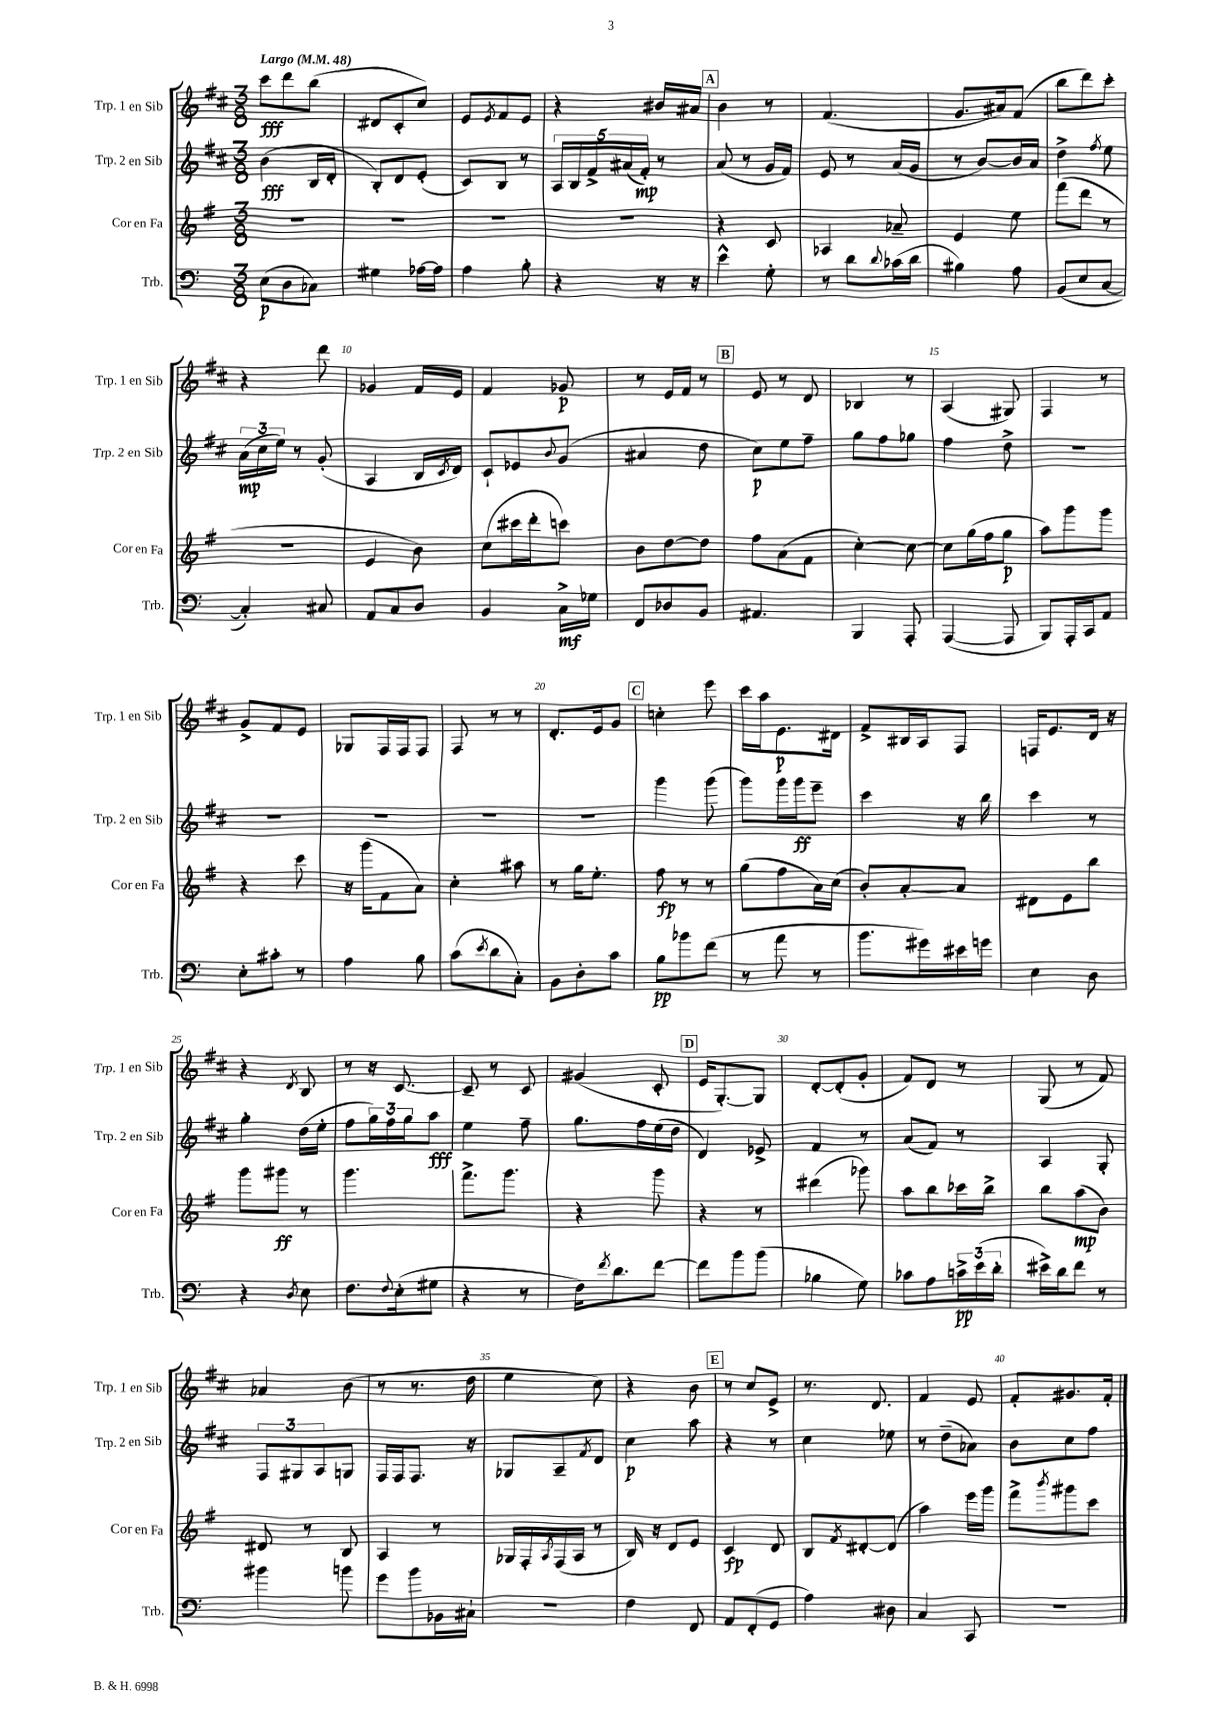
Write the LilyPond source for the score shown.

<<
\new StaffGroup <<
\new Staff = "s0" \with { instrumentName = "Trp. 1 en Sib" shortInstrumentName = "Trp. 1 en Sib" } {
    \clef treble \key d \major \numericTimeSignature \time 3/8 \tempo "Largo" 4 = 48
    cis'''8\fff d'''8 b''8( |
    dis'8 cis'8-. cis''8) |
    e'8 \acciaccatura { e'8 } fis'8 e'8 |
    r4 bis'16 ais'16 |
    \mark \markup { \box "A" } b'4 r8 |
    fis'4.( |
    g'8. ais'16) fis'8( |
    b''8 d'''8) cis'''8-. |
    r4 d'''8 |
    ges'4 fis'16 e'16 |
    fis'4 ges'8\p |
    r8 e'16 fis'16 r8 |
    \mark \markup { \box "B" } e'8 r8 d'8 |
    bes4 r8 |
    a4( gis8) |
    fis4 r8 |
    g'8-> fis'8 e'8 |
    ges8 fis16 fis16 fis8 |
    fis8 r8 r8 |
    d'8.-. e'16 g'8 |
    \mark \markup { \box "C" } c''4-. e'''8 |
    cis'''16 a''16 e'8.\p dis'16 |
    fis'8-> bis16 a16 fis8 |
    f16 e'8. d'16 r16 |
    r4 \acciaccatura { d'8 } b8 |
    r8 r16 cis'8.~ |
    cis'8-- r8 cis'8 |
    gis'4( cis'8-. |
    \mark \markup { \box "D" } e'16 g8.~-.) g8 |
    d'8~-. d'8-.( g'8-. |
    fis'8) d'8 r8 |
    g8( r8 fis'8) |
    aes'4 b'8( |
    r8 r8. d''16 |
    e''4 cis''8) |
    r4 b'8 |
    \mark \markup { \box "E" } r8 cis''8 e'8-> |
    r8. d'8. |
    fis'4 e'8 |
    fis'8-. gis'8. fis'16-. \bar "|." |
}
\new Staff = "s1" \with { instrumentName = "Trp. 2 en Sib" shortInstrumentName = "Trp. 2 en Sib" } {
    \clef treble \key d \major \numericTimeSignature \time 3/8
    b'4\fff( b16 d'16-. |
    b8-.) d'8 e'8-.( |
    cis'8) b8 r8 |
    \tuplet 5/4 { a16 b16 fis'16-> ais'16( fis'16-.\mp) } r8 |
    \mark \markup { \box "A" } a'8( r8 g'16 fis'16) |
    e'8 r8 a'16( g'16 |
    r8 b'8~) b'16 a'16 |
    d''4-> \acciaccatura { fis''8 } e''8 |
    \tuplet 3/2 { a'16\mp( cis''16 e''16) } r8 g'8-.( |
    a4 b16 \acciaccatura { cis'8 } d'16) |
    cis'8-! ees'8 \appoggiatura { b'8 } g'8( |
    ais'4 d''8 |
    \mark \markup { \box "B" } cis''8\p) e''8 fis''8-- |
    g''8 fis''8 ges''8 |
    fis''4 d''8-> |
    R4. |
    R4. |
    R4. |
    R4. |
    R4. |
    \mark \markup { \box "C" } g'''4 g'''8( |
    g'''8) g'''16 g'''16\ff e'''8-- |
    cis'''4 r16 b''16 |
    cis'''4 r8 |
    g''4-. d''16( e''16-. |
    fis''8 \tuplet 3/2 { g''16) fis''16 g''16 } a''8\fff |
    e''4 fis''8-- |
    g''8. fis''16 e''16( d''16 |
    \mark \markup { \box "D" } d'4) ees'8-> |
    fis'4 r8 |
    a'8( fis'8) r8 |
    a4 g8-. |
    \tuplet 3/2 { fis8 gis8 a8 } g8 |
    fis16 fis16 fis8. r16 |
    ges8 a8-- \acciaccatura { fis'8 } d'8 |
    cis''4\p a''8 |
    \mark \markup { \box "E" } r4 r8 |
    cis''4 ees''8 |
    r8 d''8--( aes'8) |
    b'8 cis''8 fis''8 \bar "|." |
}
\new Staff = "s2" \with { instrumentName = "Cor en Fa" shortInstrumentName = "Cor en Fa" } {
    \clef treble \key g \major \numericTimeSignature \time 3/8
    R4. |
    R4. |
    R4. |
    R4. |
    \mark \markup { \box "A" } r4 c'8 |
    aes4 aes'8-- |
    e'4 e''8 |
    fis'''8( d'''8 r8 |
    R4. |
    e'4 b'8) |
    c''8( cis'''16 d'''16-. c'''8) |
    b'8 d''8~ d''8 |
    \mark \markup { \box "B" } fis''8 a'8( fis'8 |
    c''4~-.) c''8~ |
    c''8 g''16( fis''16 g''8\p |
    a''8) g'''8 g'''8 |
    r4 c'''8 |
    r16 g'''16( fis'8 a'8) |
    c''4-. ais''8 |
    r8 g''16 e''8.-. |
    \mark \markup { \box "C" } fis''8\fp r8 r8 |
    g''8( fis''8 a'16) c''16( |
    b'8-.) a'8~-. a'8 |
    dis'8 e'8 b''8 |
    g'''8 gis'''8\ff r8 |
    g'''4. |
    fis'''8.-> g'''8. |
    r4 g'''8 |
    \mark \markup { \box "D" } r4 r8 |
    dis'''4( ges'''8) |
    a''8 b''8 ces'''16 b''16-> |
    b''8 a''8\mp( b'8) |
    dis'8 r8 b8 |
    a4 r8 |
    ges16 fis16-. \acciaccatura { a8 } fis16( a16 r8 |
    b16) r16 d'8 e'8 |
    \mark \markup { \box "E" } c'4\fp d'8 |
    b8 \acciaccatura { fis'8 } dis'8~-. dis'8( |
    a''4) e'''16 g'''16 |
    fis'''8-> \acciaccatura { b'''8 } gis'''8 c'''8 \bar "|." |
}
\new Staff = "s3" \with { instrumentName = "Trb." shortInstrumentName = "Trb." } {
    \clef bass \key c \major \numericTimeSignature \time 3/8
    e8\p( d8 ces8) |
    gis4 aes16~ aes16 |
    a4 b8-. |
    r4 r16 r16 |
    \mark \markup { \box "A" } e'4-^ g8-. |
    r8 d'8 \appoggiatura { d'8 } ces'16( d'16 |
    bis4) a8 |
    b,8( e8 c8~ |
    c4-.) cis8 |
    a,8 c8 d8 |
    b,4 c16->\mf ges16 |
    f,8 des8 b,8 |
    \mark \markup { \box "B" } ais,4. |
    b,,4 a,,8-. |
    a,,4~( a,,8 |
    b,,8) a,,16-. c,16 a,8 |
    e8-. cis'8-. r8 |
    a4 b8 |
    c'8( \acciaccatura { e'8 } d'8 c8-.) |
    b,8 d8-. c'8 |
    \mark \markup { \box "C" } b8\pp bes'8 f'8( |
    r8 a'8 r8 |
    b'8. gis'16) eis'16 g'16 |
    e4 d8 |
    r4 \acciaccatura { d8 } e8 |
    f8. \appoggiatura { f8 } e16-.( gis8 |
    r4 r8 |
    f16) \acciaccatura { f'8 } d'8. f'8~ |
    \mark \markup { \box "D" } f'8 b'8 b'8( |
    bes4 g8) |
    ces'8 a8 \tuplet 3/2 { c'16->\pp e'16( d'16-. } |
    eis'16->) d'16 f'8 r8 |
    bis'4 b'8 |
    g'8 b'8 bes,16 cis16-! |
    R4. |
    f4 f,8 |
    \mark \markup { \box "E" } a,8 f,8-.( g,8 |
    a4) dis8 |
    c4 c,8 |
    R4. \bar "|." |
}
>>
>>
\layout { \context { \Score \override BarNumber.break-visibility = ##(#f #t #t) barNumberVisibility = #(every-nth-bar-number-visible 5) } }
